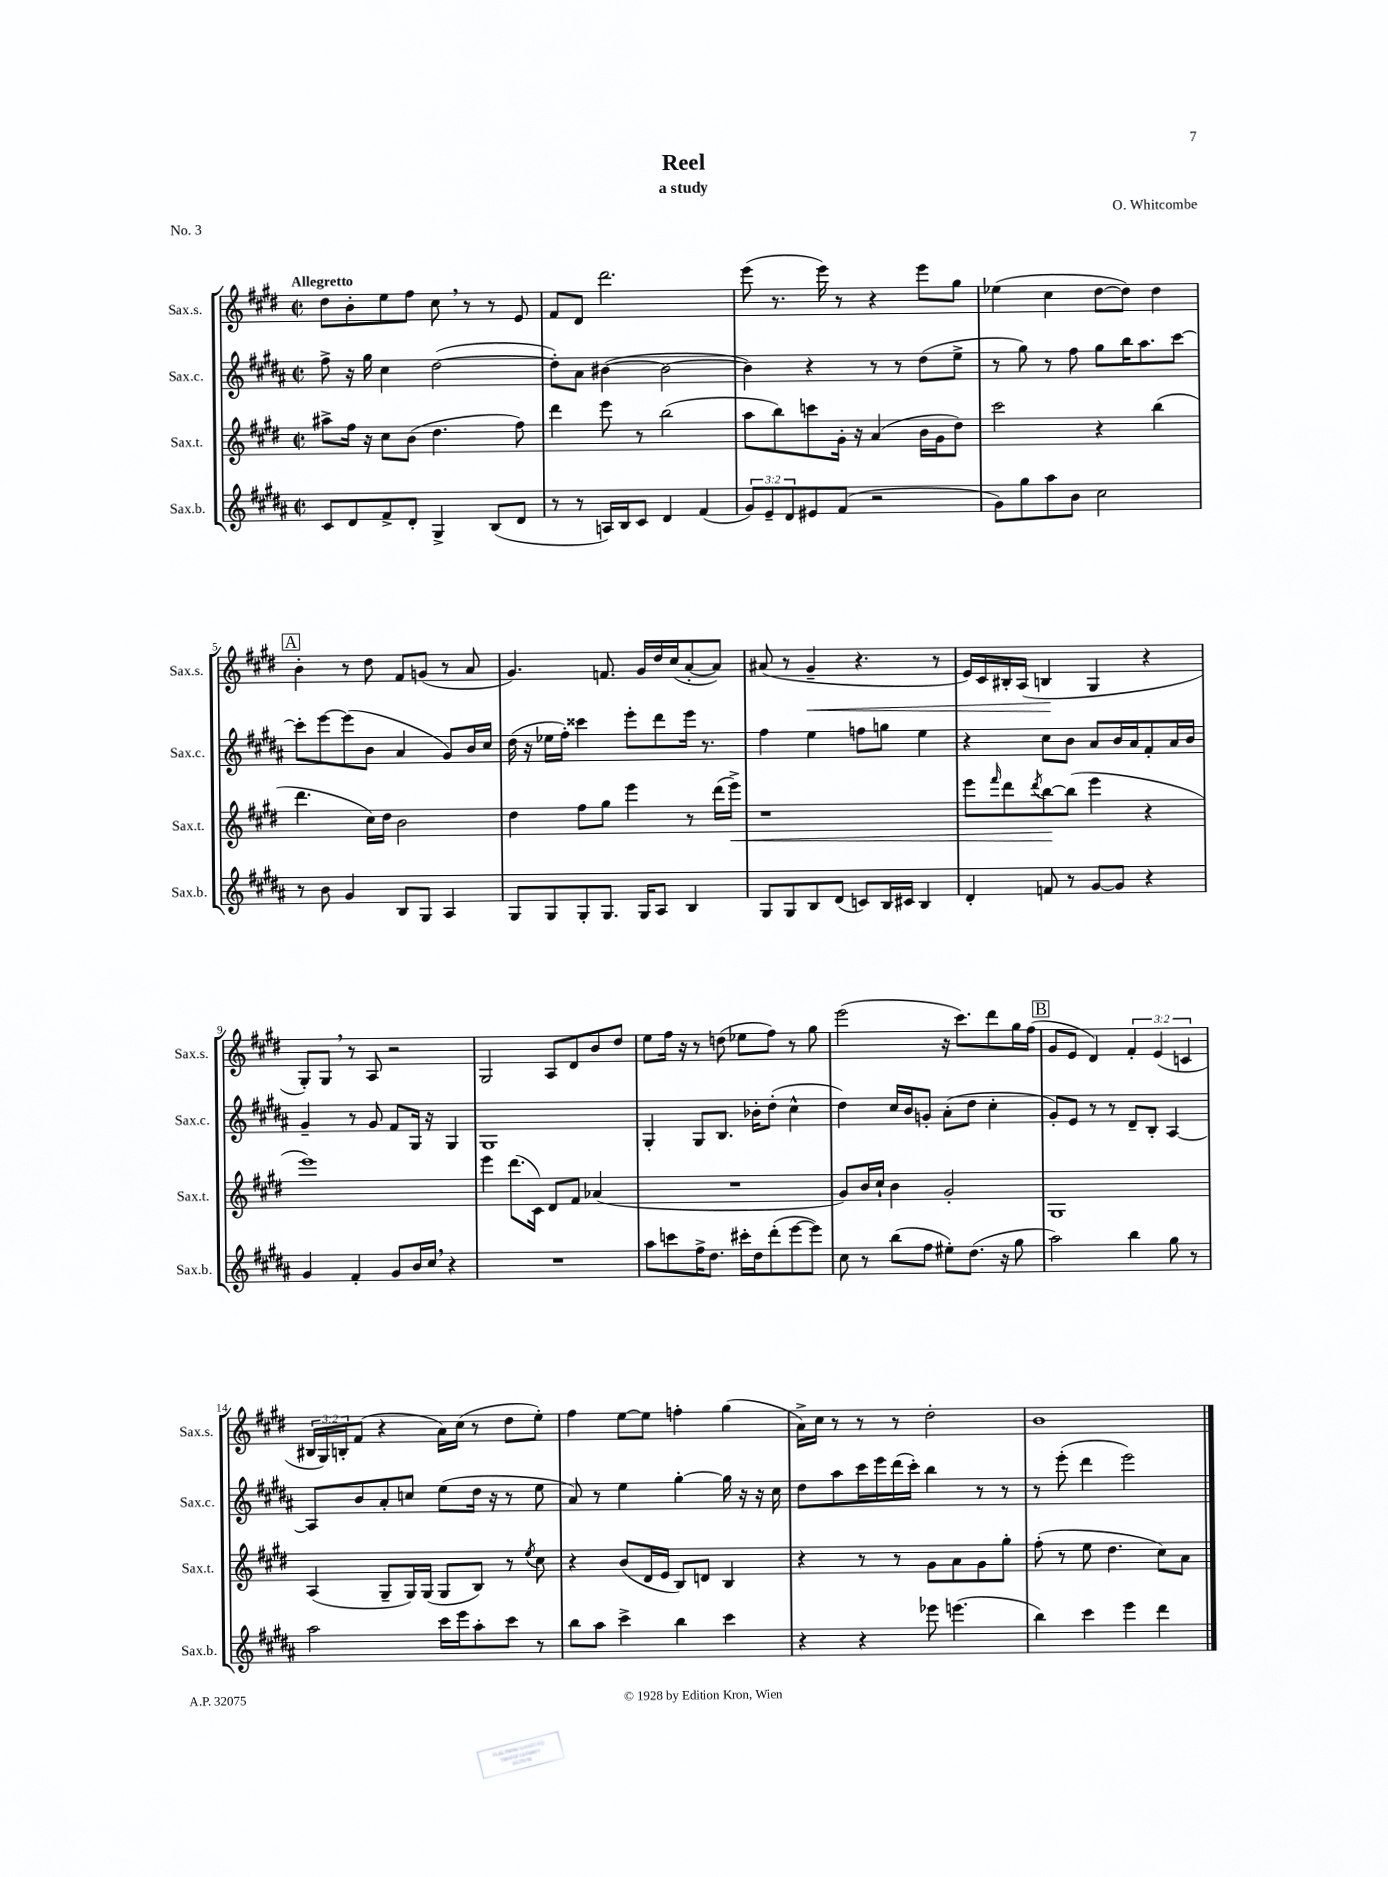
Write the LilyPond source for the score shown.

\header { title = "Reel" composer = "O. Whitcombe" subtitle = "a study" piece = "No. 3" }
<<
\new StaffGroup <<
\new Staff = "s0" \with { instrumentName = "Sax.s." shortInstrumentName = "Sax.s." } {
    \clef treble \key e \major \defaultTimeSignature \time 2/2 \override Staff.TupletNumber.text = #tuplet-number::calc-fraction-text \tempo "Allegretto"
    dis''8 b'8-. e''8 fis''8 cis''8 \breathe r8 r8 e'8 |
    fis'8 dis'8 dis'''2. |
    e'''8( r8. e'''16) r8 r4 e'''8 gis''8 |
    ees''4( cis''4 dis''8~ dis''8) dis''4 |
    \mark \markup { \box "A" } b'4-. r8 dis''8 fis'8 g'8( r8 a'8 |
    gis'4.) f'8. gis'16 dis''16 cis''16( a'8~-. a'8) |
    ais'8( r8 gis'4--\< r4. r8 |
    e'16) cis'16 bis16-. a16( b4\! gis4 r4 |
    gis8-.) gis8 \breathe r8 a8 r2 |
    gis2 a8 dis'8 b'8 dis''8 |
    e''8 fis''16 r16 r8 d''8( ees''8 fis''8) r8 gis''8 |
    e'''2( r16 cis'''8.) dis'''8 gis''16 fis''16( |
    \mark \markup { \box "B" } gis'8 e'8 dis'4) \tuplet 3/2 { fis'4-. e'4( c'4 } |
    \tuplet 3/2 { bis16 gis16) b16-. } fis'8( r4 a'16) cis''16( r8 dis''8 e''8-.) |
    fis''4 e''8~ e''8 f''4-. gis''4( |
    a'16->) cis''16 r8 r8 r8 dis''2-. |
    b'1 \bar "|." |
}
\new Staff = "s1" \with { instrumentName = "Sax.c." shortInstrumentName = "Sax.c." } {
    \clef treble \key b \major \defaultTimeSignature \time 2/2
    fis''8-> r16 gis''16 cis''4 dis''2~( |
    dis''8-.) ais'8 bis'4~( bis'2~ |
    bis'4) r4 r8 r8 dis''8( e''8-> |
    r8 gis''8) r8 fis''8 gis''8 b''16 ais''8. cis'''8~ |
    \mark \markup { \box "A" } cis'''8-. e'''8~ e'''8( b'8 ais'4 gis'8) b'16 cis''16 |
    dis''16( r16 ees''16 fis''16-.) cisis'''4 e'''8-. dis'''8 e'''16 r8. |
    fis''4 e''4 f''8 g''8 e''4 |
    r4 cis''8 b'8 ais'8 b'16 ais'16 fis'8-. ais'16 b'16 |
    gis'4-- r8 gis'8 fis'8 gis16 r16 gis4 |
    gis1 |
    gis4-. gis8 b8. bes'16-. dis''8-.( cis''4-^ |
    dis''4) cis''16 b'16 g'8-. ais'8-.( dis''8 cis''4-. |
    \mark \markup { \box "B" } gis'8-.) e'8 r8 r8 dis'8-- b8-. ais4~ |
    ais8 b'8 ais'8-. c''8 e''8( dis''16 r16 r8 e''8 |
    ais'8) r8 e''4 gis''4~-. gis''16 r16 r16 cis''16 |
    dis''8 ais''8 cis'''16 e'''16 dis'''16( cis'''16-.) b''4 r8 r8 |
    r8 e'''8-.( dis'''4 e'''2) \bar "|." |
}
\new Staff = "s2" \with { instrumentName = "Sax.t." shortInstrumentName = "Sax.t." } {
    \clef treble \key e \major \defaultTimeSignature \time 2/2
    ais''8-> fis''16 r16 cis''8 b'8( dis''4. fis''8) |
    dis'''4 e'''8 r8 b''2( |
    a''8 b''8) c'''8 gis'16-. r16 a'4( b'16 gis'16 dis''8) |
    cis'''2 r4 b''4( |
    \mark \markup { \box "A" } dis'''4. cis''16) dis''16 b'2 |
    dis''4 fis''8 gis''8 e'''4 r8 dis'''16( e'''16->\<) |
    r1 |
    e'''8 \grace { fis'''16 } dis'''8 \acciaccatura { dis'''8 } b''8~\! b''8( e'''4 r4 |
    e'''1) |
    e'''4 dis'''8.( cis'16) dis'8 fis'8 aes'4( |
    R1 |
    gis'8) b'16 cis''16-! b'4 gis'2-. |
    \mark \markup { \box "B" } gis1 |
    a4( gis8-- gis16) gis16( gis8 b8) r8 \acciaccatura { e''8 } cis''8 |
    r4 b'8( dis'16 e'16 b8) d'8 b4 |
    r4 r8 r8 gis'8 a'8 gis'8 gis''8-. |
    fis''8-.( r8 e''8 dis''4. cis''8) a'8 \bar "|." |
}
\new Staff = "s3" \with { instrumentName = "Sax.b." shortInstrumentName = "Sax.b." } {
    \clef treble \key b \major \defaultTimeSignature \time 2/2 \override Staff.TupletNumber.text = #tuplet-number::calc-fraction-text
    cis'8 dis'8 fis'8-> dis'8-. gis4-> b8( dis'8 |
    r8 r8 a16) b16 cis'8 dis'4 fis'4( |
    \tuplet 3/2 { gis'8) e'8-- dis'8 } eis'8 fis'8( r2 |
    gis'8) gis''8 ais''8 b'8 cis''2 |
    \mark \markup { \box "A" } r8 b'8 gis'4 b8 gis8 ais4 |
    gis8 gis8 gis8-. gis8. gis16 ais8 b4 |
    gis8 gis8 b8 dis'8( c'8) b16 cis'16 b4 |
    dis'4-. f'8 r8 gis'8~ gis'8 r4 |
    gis'4 fis'4-. gis'8 b'16 cis''16 \breathe r4 |
    R1 |
    ais''8 c'''8 fis''16-> dis''8. cis'''16-. dis''16 dis'''8-.( e'''8~ e'''8) |
    cis''8 r8 b''8( fis''8 eis''8-.) dis''8.( r16 gis''8 |
    \mark \markup { \box "B" } ais''2) b''4 gis''8 r8 |
    ais''2 cis'''16 e'''16 ais''8-. cis'''8 r8 |
    b''8 ais''8 cis'''4-> b''4 cis'''4 |
    r4 r4 ees'''8 e'''4.( |
    b''4) cis'''4 e'''4 dis'''4 \bar "|." |
}
>>
>>
